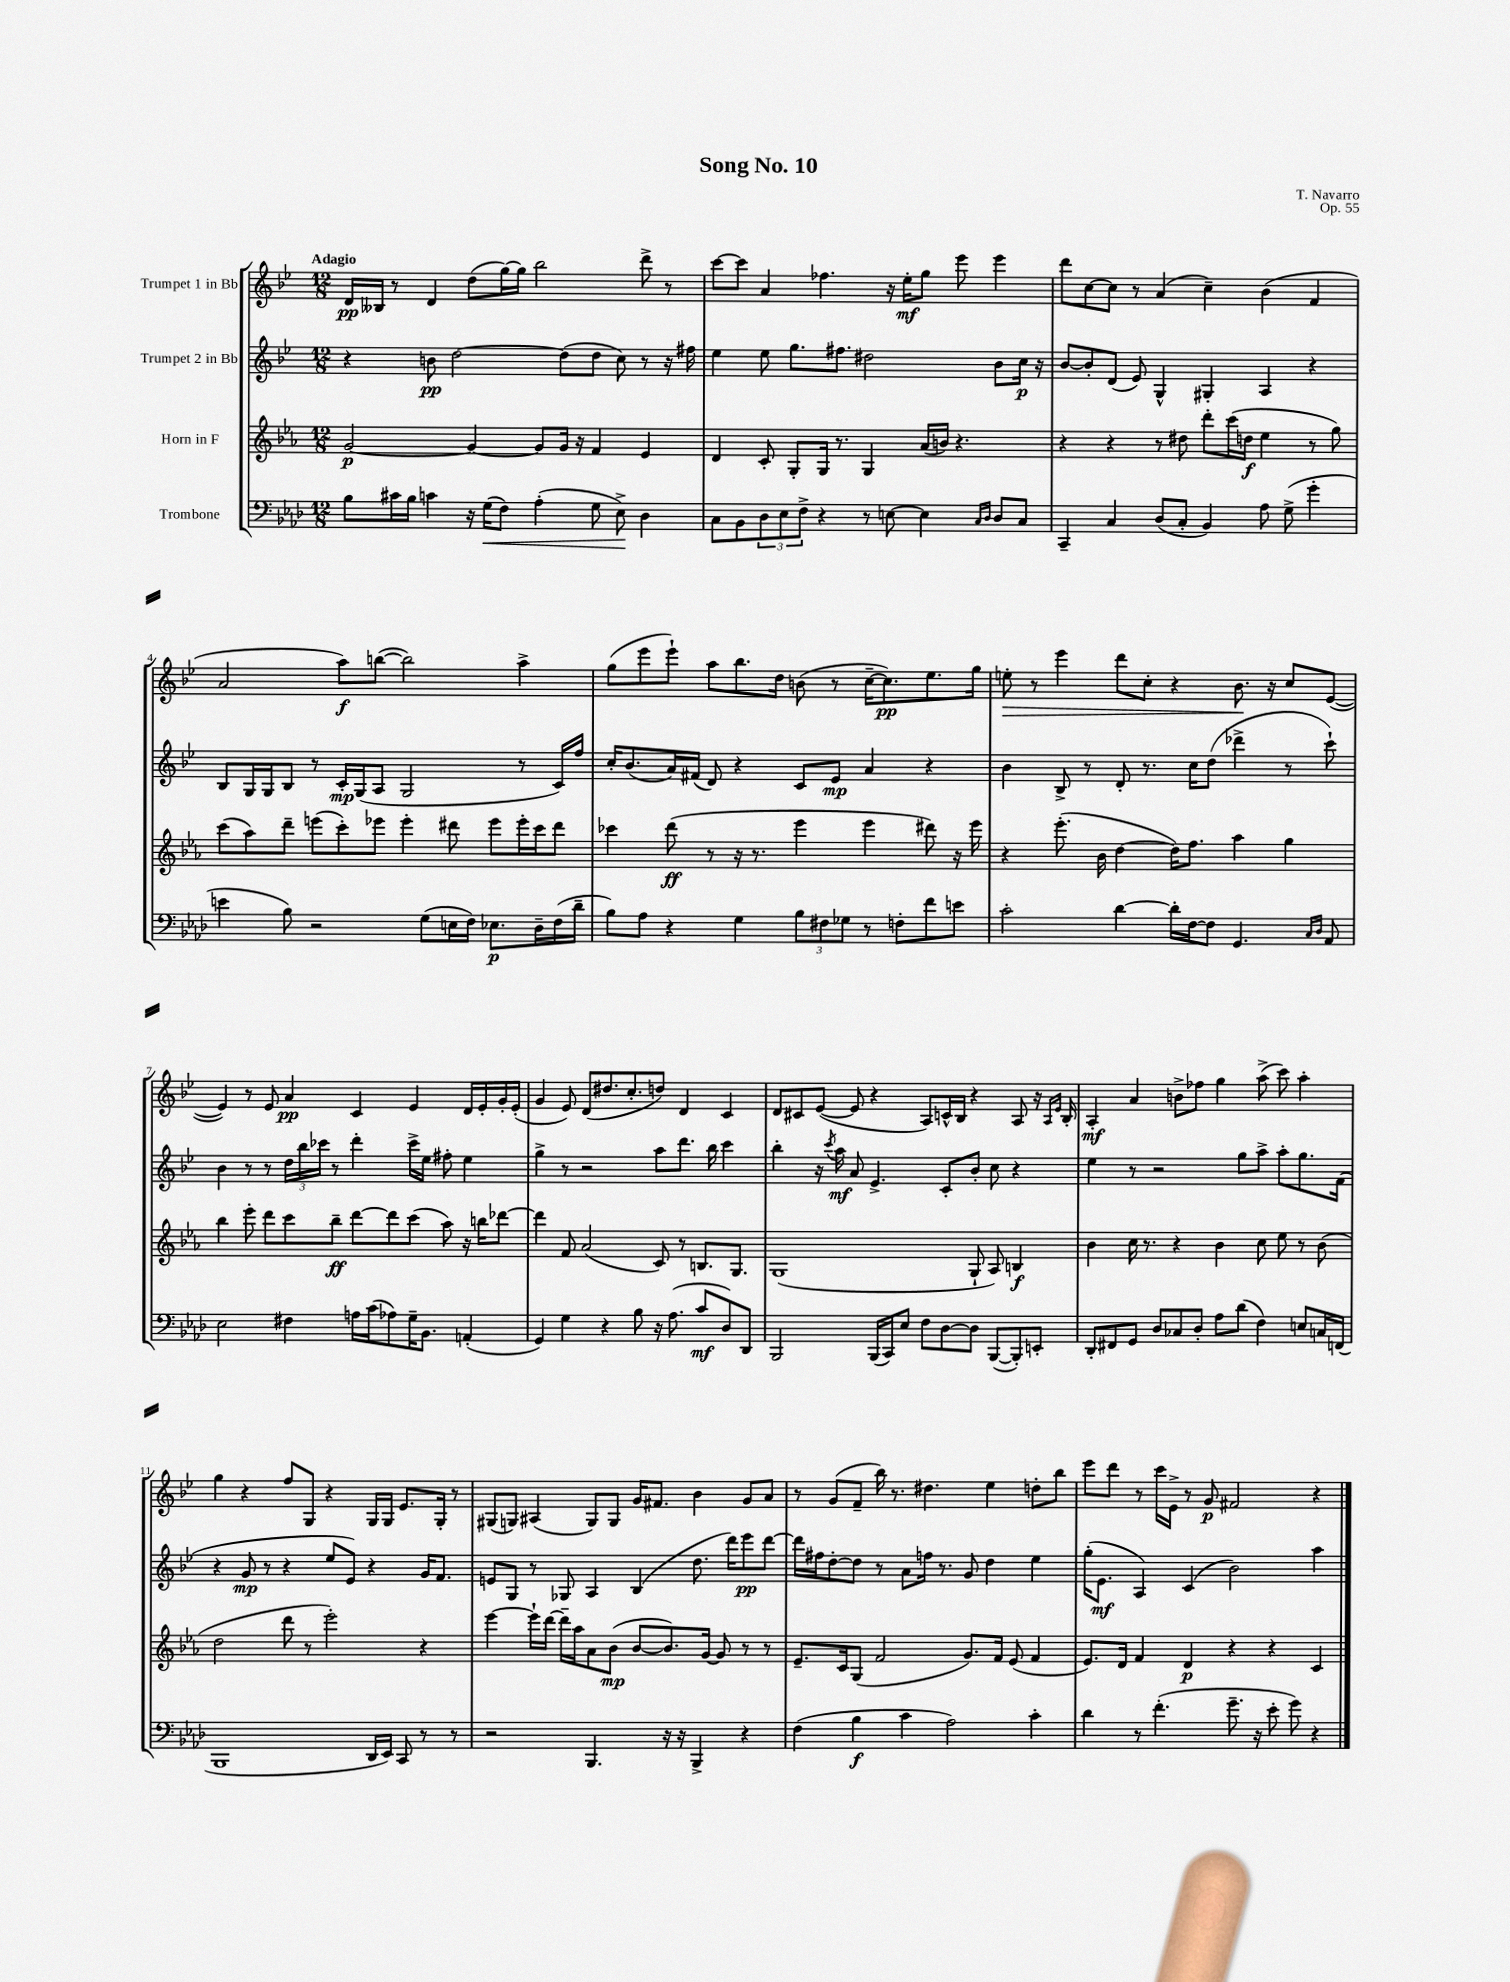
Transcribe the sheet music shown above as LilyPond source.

\header { title = "Song No. 10" composer = "T. Navarro" opus = "Op. 55" }
<<
\new StaffGroup <<
\new Staff = "s0" \with { instrumentName = "Trumpet 1 in Bb" } {
    \clef treble \key bes \major \numericTimeSignature \time 12/8 \tempo "Adagio"
    d'16\pp beses16 r8 d'4 d''8( g''16~) g''16 bes''2 d'''8-> r8 |
    c'''8~ c'''8 a'4 fes''4. r16 ees''16-.\mf g''8 ees'''8 ees'''4 |
    d'''8 c''8~ c''8 r8 a'4( c''4--) bes'4( f'4 |
    a'2 a''8\f) b''8~( b''2) a''4-> |
    g''8( ees'''8 ees'''8-!) a''8 bes''8. d''16 b'8( r8 c''16~-- c''8.\pp) ees''8. g''16 |
    e''8-.\> r8 ees'''4 d'''8 c''8-. r4 bes'8.\! r16 c''8 ees'8~( |
    ees'4) r8 ees'8 a'4\pp c'4 ees'4 d'16 ees'16-. g'16-. ees'16-.( |
    g'4 ees'8) d'8( dis''8. c''8.-. d''8) d'4 c'4 |
    d'8 cis'8 ees'8~( ees'8 r4 a8) c'16-^ bes16 r4 a8 r16 \grace { a16 ees'16 } bes16-. |
    a4-.\mf a'4 b'8-> fes''8 g''4 a''8->( c'''8) a''4-. |
    g''4 r4 f''8 g8 r4 g16 g16 ees'8. g16-. r8 |
    gis8( g8) ais4( g8) g8 g'16 fis'8. bes'4 g'8 a'8 |
    r8 g'8( f'8-- bes''16) r8. dis''4. ees''4 d''8-. bes''8 |
    ees'''8 d'''8 r8 c'''16 ees'16-> r8 g'8\p fis'2 r4 \bar "|." |
}
\new Staff = "s1" \with { instrumentName = "Trumpet 2 in Bb" } {
    \clef treble \key bes \major \numericTimeSignature \time 12/8
    r4 b'8\pp d''2~ d''8( d''8 c''8) r8 r16 fis''16 |
    ees''4 ees''8 g''8. fis''8. dis''2 bes'8 c''16\p r16 |
    bes'8~ bes'8-. d'8( ees'8) g4-^ gis4-. a4 r4 |
    bes8 g16 g16 bes8 r8 c'16-.\mp g16( a8 g2 r8 c'16) f''16 |
    c''16-. bes'8.( a'16) fis'16( d'8) r4 c'8 ees'8\mp a'4 r4 |
    bes'4 bes8-> r8 d'8-. r8. c''16 d''8( des'''4-> r8 c'''8-!) |
    bes'4 r8 r8 \tuplet 3/2 { d''16 bes''16 ces'''16 } r8 d'''4-. ces'''16-> ees''16 fis''8-. ees''4 |
    g''4-> r8 r2 a''8 d'''8. bes''16 c'''4 |
    bes''4-. r16 \acciaccatura { c'''8 } a''16\mf a'8 ees'4.-> c'8-. bes'8-. c''8 r4 |
    ees''4 r8 r2 g''8 a''8-> a''8-. g''8. f'16( |
    r4 g'8\mp r8 r4 ees''8 ees'8) r4 g'16 f'8. |
    e'8 g8 r8 ges8 a4 bes4( d''8. d'''16) ees'''8\pp d'''8~ |
    d'''16 fis''16 d''8~-. d''8 r8 a'8 f''16 r8. g'8 d''4 ees''4 |
    g''16-.( ees'8.\mf a4) c'4( bes'2) a''4 \bar "|." |
}
\new Staff = "s2" \with { instrumentName = "Horn in F" } {
    \clef treble \key ees \major \numericTimeSignature \time 12/8
    g'2~\p g'4~ g'8 g'16 r16 f'4 ees'4 |
    d'4 c'8-. g8-. g16 r8. g4 aes'16( b'16) r4. |
    r4 r4 r8 dis''8 d'''8-. c'''16( d''16\f ees''4 r8 g''8) |
    c'''8( aes''8) d'''8-- e'''8( c'''8-.) ees'''8 ees'''4-. dis'''8 ees'''8 ees'''16-. c'''16 dis'''8 |
    ces'''4 d'''8\ff( r8 r16 r8. ees'''4 ees'''4 dis'''8) r16 ees'''16 |
    r4 ees'''8.-.( bes'16 d''4~ d''16) f''8. aes''4 g''4 |
    bes''4 ees'''8-. d'''8 c'''8 bes''8--\ff d'''8~ d'''8 c'''8( aes''8) r16 b''16 des'''8~ |
    des'''4 f'8 aes'2( c'8) r8 b8. g8. |
    g1( g8-! aes8) b4\f |
    bes'4 c''16 r8. r4 bes'4 c''8 ees''8 r8 bes'8( |
    d''2 d'''8 r8 ees'''2-.) r4 |
    ees'''4~ ees'''16-! d'''16~ d'''16-- aes''16 aes'8 bes'8\mp( bes'8~ bes'8.) g'16~ g'8 r8 r8 |
    ees'8.-- c'16 g8( f'2 g'8.) f'16 ees'8( f'4 |
    ees'8.) d'16 f'4 d'4\p r4 r4 c'4 \bar "|." |
}
\new Staff = "s3" \with { instrumentName = "Trombone" } {
    \clef bass \key aes \major \numericTimeSignature \time 12/8
    bes8 cis'16 bes16 c'4 r16 g16\<( f8) aes4-.( g8 ees8->\!) des4 |
    c8 bes,8 \tuplet 3/2 { des8 ees8 f8-> } r4 r8 e8~ e4 \grace { c16 des16 } des8 c8 |
    c,4-- c4 des8( c8-. bes,4) aes8 g8->( g'4-. |
    e'4 bes8) r2 g8( e16 f16) ees8.\p des16-- f16( des'16-- |
    bes8) aes8 r4 g4 \tuplet 3/2 { bes8 fis8 ges8 } r8 f8-. f'8 e'8 |
    c'2-. des'4~ des'16-. f16~ f8 g,4. \grace { c16 des16 } aes,8 |
    ees2 fis4 a16 c'16( aes8) g16-- bes,8. a,4-.( |
    g,4) g4 r4 bes8 r16 aes8.( c'8\mf des8) des,8 |
    bes,,2 bes,,16( c,16) ees8 f8 des8~ des8 bes,,8~( bes,,8-.) e,8-. |
    des,8-. fis,8 g,8 des8 ces8 des8-. aes8 des'8( f4) e8 c16 f,16( |
    bes,,1 des,16 ees,16) c,8 r8 r8 |
    r2 bes,,4. r16 r16 bes,,4-> r4 |
    f4( bes4\f c'4 aes2) c'4-. |
    des'4 r8 f'4.-.( g'8.-- r16 ees'8-. g'8) r4 \bar "|." |
}
>>
>>
